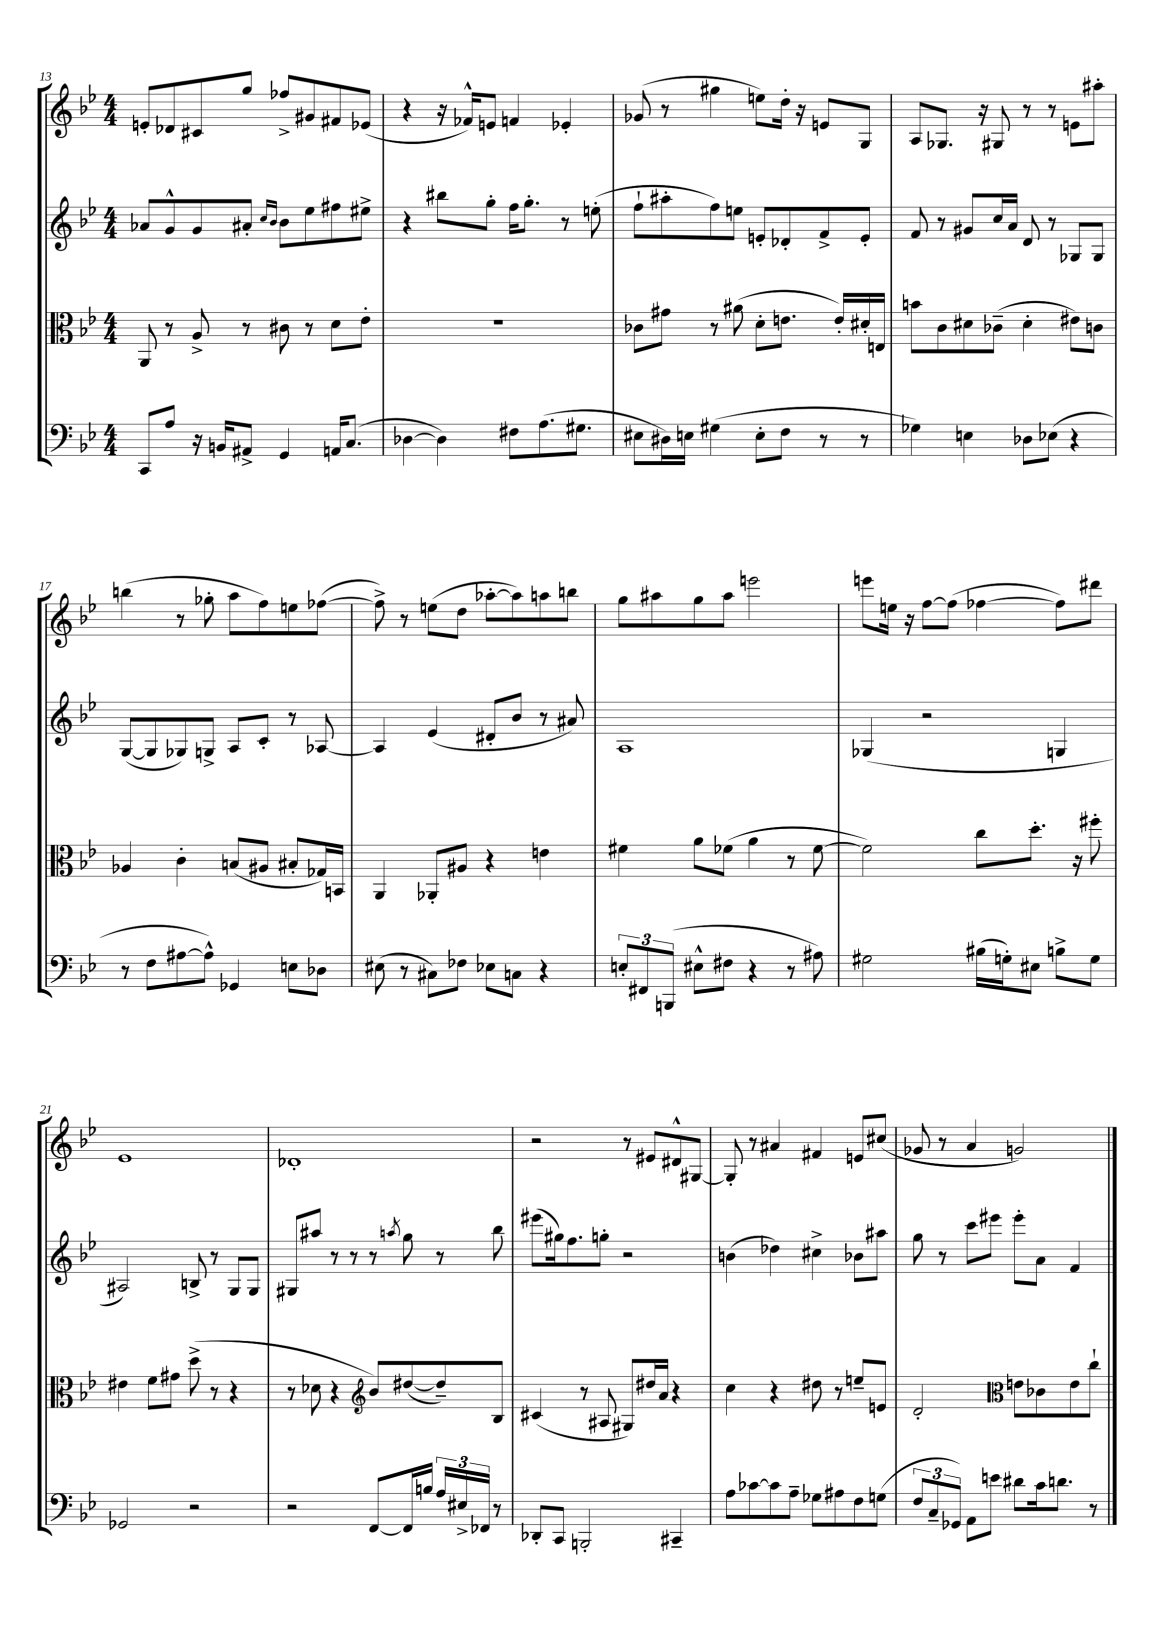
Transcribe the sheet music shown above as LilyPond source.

<<
\new StaffGroup <<
\new Staff = "s0" {
    \clef treble \key bes \major \numericTimeSignature \time 4/4
    e'8-. des'8 cis'8 g''8 fes''8-> gis'8 fis'8 ees'8( |
    r4 r16 fes'16-^) e'8 f'4 ees'4-. |
    ges'8( r8 gis''4 e''8) d''16-. r16 e'8 g8 |
    a8 ges8. r16 gis8 r8 r8 e'8 ais''8-. |
    b''4( r8 ges''8-. a''8 f''8) e''8 fes''8~( |
    fes''8->) r8 e''8( d''8 aes''8~-. aes''8) a''8 b''8 |
    g''8 ais''8 g''8 ais''8 e'''2 |
    e'''8 e''16 r16 f''8~ f''8( fes''4~ fes''8) dis'''8 |
    ees'1 |
    des'1-. |
    r2 r8 eis'8 dis'8-^ gis8~ |
    gis8-. r8 ais'4 fis'4 e'8 cis''8( |
    ges'8 r8 a'4 g'2) \bar "|." |
}
\new Staff = "s1" {
    \clef treble \key bes \major \numericTimeSignature \time 4/4
    aes'8 g'8-^ g'8 ais'8-. \grace { c''16 bes'16 } bes'8 ees''8 fis''8 eis''8-> |
    r4 bis''8 g''8-. f''16 g''8.-. r8 e''8-.( |
    f''8-! ais''8-. f''8) e''8 e'8-. des'8-. f'8-> e'8-. |
    f'8 r8 gis'8 c''16 a'16 d'8 r8 ges8 ges8 |
    g8~( g8 ges8) g8-> a8 c'8-. r8 aes8~ |
    aes4 ees'4( dis'8-. bes'8 r8 ais'8) |
    a1 |
    ges4( r2 g4 |
    ais2) b8-> r8 g8 g8 |
    gis8 ais''8 r8 r8 r8 \acciaccatura { a''8 } g''8 r8 bes''8 |
    eis'''8( gis''16) f''8. g''8-. r2 |
    b'4( des''4) cis''4-> bes'8 ais''8 |
    g''8 r8 c'''8 eis'''8 eis'''8-. a'8 f'4 \bar "|." |
}
\new Staff = "s2" {
    \clef alto \key bes \major \numericTimeSignature \time 4/4
    a,8 r8 a8-> r8 cis'8 r8 d'8 ees'8-. |
    R1 |
    ces'8 gis'8 r8 ais'8( d'8-. e'8. e'16-.) dis'16-. e16 |
    b'8 c'8 dis'8 ces'8--( dis'4-. eis'8) c'8 |
    aes4 c'4-. b8( ais8 bis8-. ges16) b,16 |
    a,4 aes,8-. ais8 r4 e'4 |
    fis'4 a'8 fes'8( a'4 r8 fes'8~ |
    fes'2) c''8 d''8.-. r16 fis''8-. |
    eis'4 f'8 gis'8 d''8->( r8 r4 |
    r8 des'8 r4 \clef treble bes'8) dis''8~( dis''8--) bes8 |
    cis'4( r8 ais8 gis8) dis''16 a'16 r4 |
    c''4 r4 dis''8 r8 e''8-- e'8 |
    d'2-. \clef alto e'8 ces'8 e'8 c''8-! \bar "|." |
}
\new Staff = "s3" {
    \clef bass \key bes \major \numericTimeSignature \time 4/4
    c,8 a8 r16 b,16 ais,8-> g,4 a,16 c8.( |
    des4~ des4) fis8 a8.( gis8. |
    eis8 dis16) e16 gis4( e8-. f8 r8 r8 |
    ges4) e4 des8 ees8( r4 |
    r8 f8 ais8~ ais8-^) ges,4 e8 des8 |
    eis8( r8 cis8) fes8 ees8 c8 r4 |
    \tuplet 3/2 { e8-. fis,8 b,,8( } eis8-^ fis8 r4 r8 ais8) |
    gis2 bis16( g16-.) eis8 b8-> g8 |
    ges,2 r2 |
    r2 f,8~ f,16 b16 \tuplet 3/2 { a16 eis16-> fes,16 } r8 |
    des,8-. c,8 b,,2-. cis,4-- |
    a8 ces'8~ ces'8 a8-- ges8 ais8 f8 g8( |
    \tuplet 3/2 { f8 c8-- ges,8) } a,8 e'8 dis'8 c'16 d'8. r8 \bar "|." |
}
>>
>>
\layout { \context { \Score currentBarNumber = #13 } }
